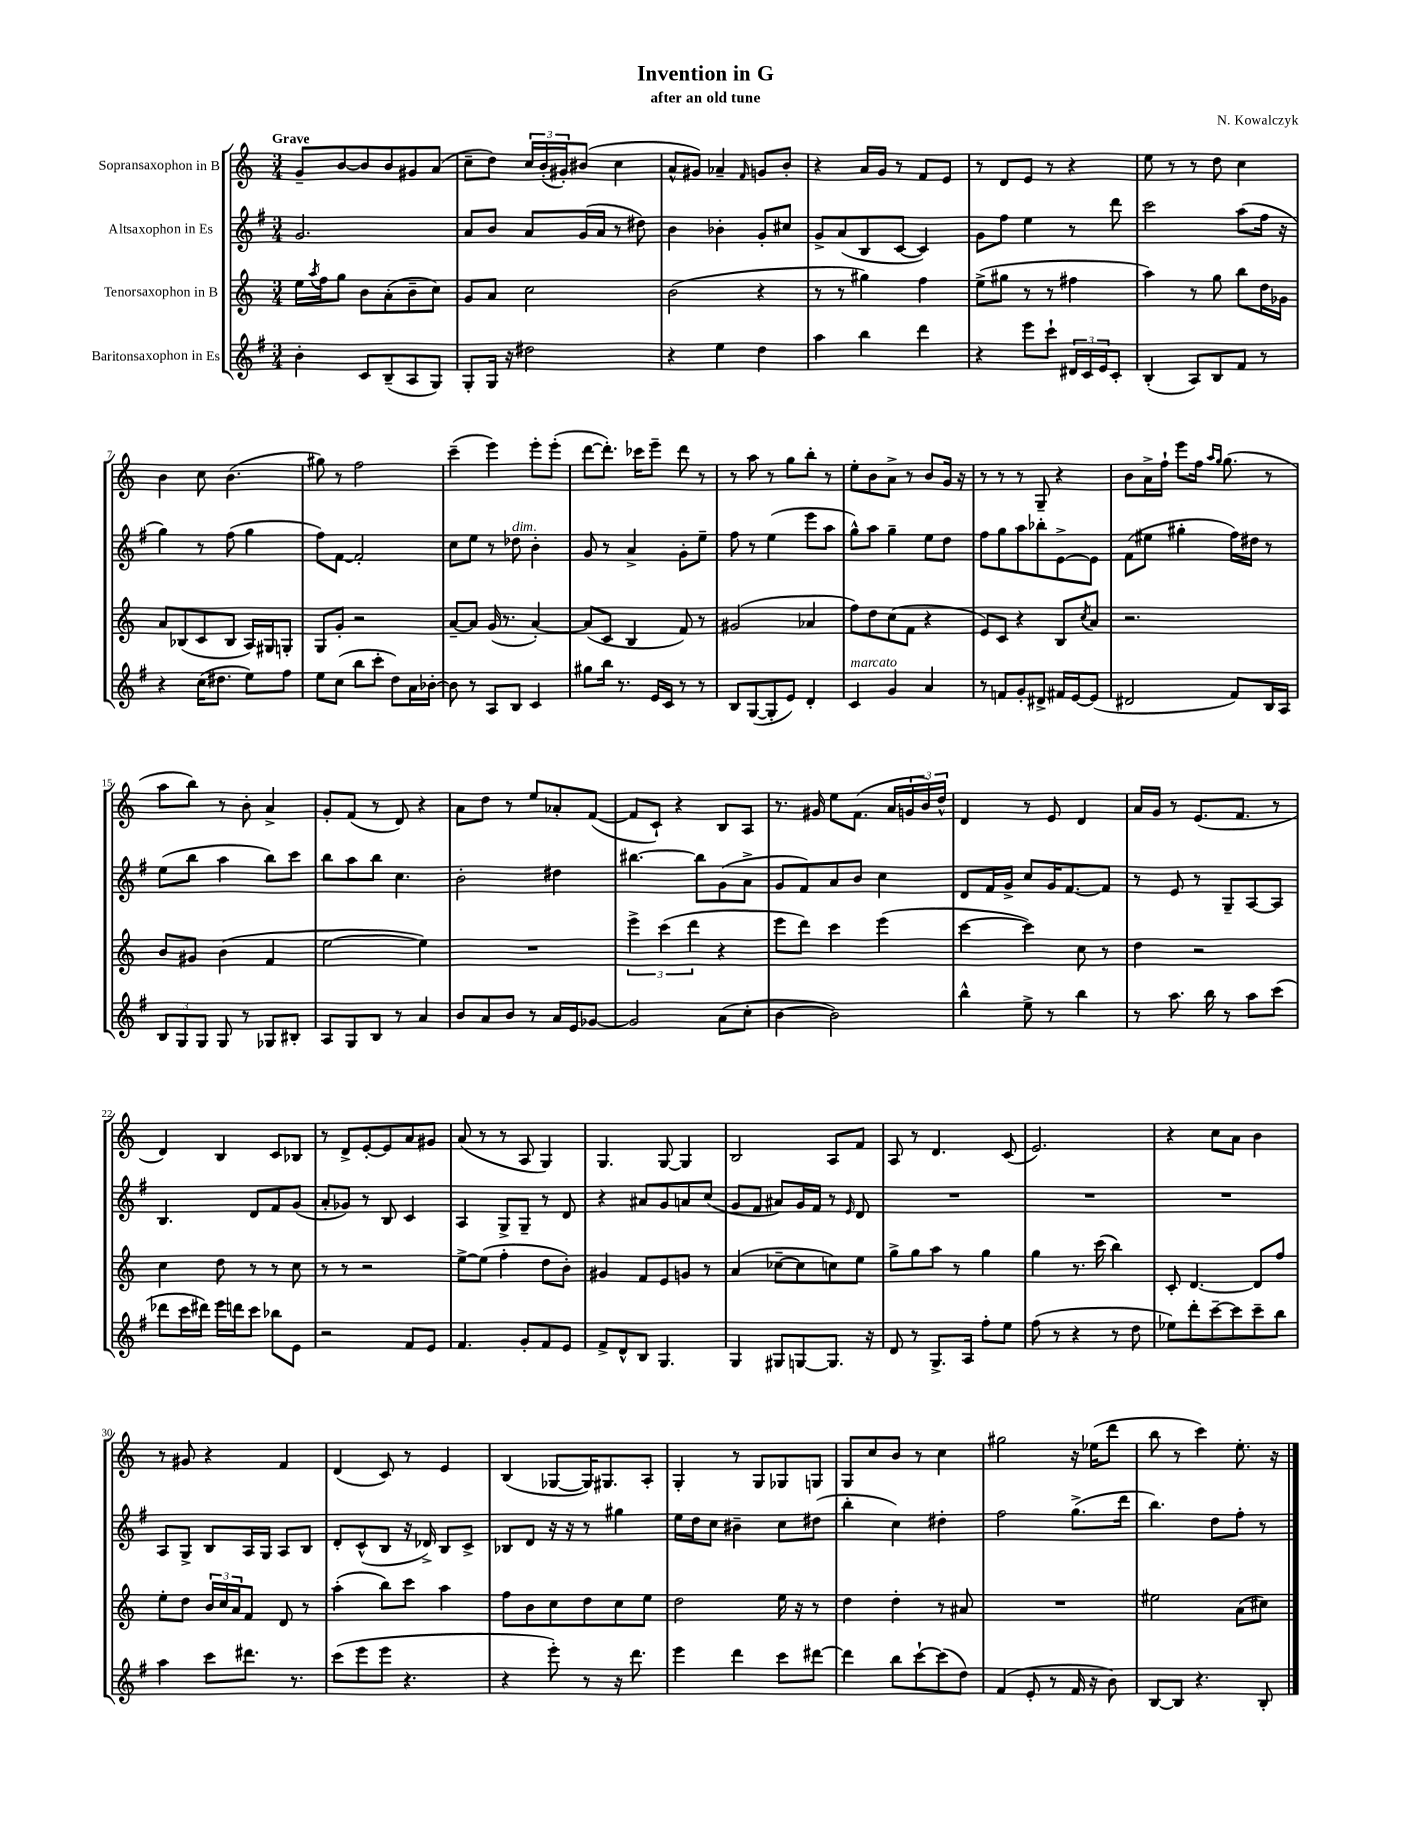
\header { title = "Invention in G" composer = "N. Kowalczyk" subtitle = "after an old tune" }
<<
\new StaffGroup <<
\new Staff = "s0" \with { instrumentName = "Sopransaxophon in B" } {
    \clef treble \key c \major \numericTimeSignature \time 3/4 \tempo "Grave"
    g'8-- b'8~ b'8 b'8 gis'8 a'8( |
    c''8-- d''8) \tuplet 3/2 { c''16 b'16-.( gis'16-.) } bis'8( c''4 |
    a'8-^ gis'8) aes'4-- \grace { f'16 } g'8 b'8-. |
    r4 a'16 g'16 r8 f'8 e'8 |
    r8 d'8 e'8 r8 r4 |
    e''8 r8 r8 d''8 c''4 |
    b'4 c''8 b'4.( |
    gis''8) r8 f''2 |
    c'''4--( e'''4) e'''8-. e'''8-.( |
    d'''8~ d'''8.-.) ces'''16 e'''8-- d'''8 r8 |
    r8 a''8 r8 g''8 b''8-. r8 |
    e''8-. b'8 a'8-> r8 b'8 g'16 r16 |
    r8 r8 r8 g8-- r4 |
    b'8 a'16-> f''16-! e'''8 f''16 \grace { a''16 g''16 } g''8.( r8 |
    a''8 b''8) r8 b'8-. a'4-> |
    g'8-. f'8( r8 d'8) r4 |
    a'8 d''8 r8 e''8 aes'8-. f'8~( |
    f'8 c'8-!) r4 b8 a8 |
    r8. gis'16 e''8 f'8.( a'16 \tuplet 3/2 { g'16 b'16) d''16-^ } |
    d'4 r8 e'8 d'4 |
    a'16 g'16 r8 e'8.( f'8. r8 |
    d'4) b4 c'8 bes8 |
    r8 d'8-> e'8~-. e'8 a'8 gis'8 |
    a'8( r8 r8 a8 g4) |
    g4. g8~ g4 |
    b2 a8 f'8 |
    a8 r8 d'4. c'8( |
    e'2.) |
    r4 c''8 a'8 b'4 |
    r8 gis'8 r4 f'4 |
    d'4( c'8) r8 e'4 |
    b4( ges8~ ges16) gis8. a8-. |
    g4-. r8 g8 ges8 g8 |
    g8 c''8 b'8 r8 c''4 |
    gis''2 r16 ees''16( d'''8 |
    b''8 r8 c'''4) e''8.-. r16 \bar "|." |
}
\new Staff = "s1" \with { instrumentName = "Altsaxophon in Es" } {
    \clef treble \key g \major \numericTimeSignature \time 3/4
    g'2. |
    a'8 b'8 a'8 g'16( a'16 r8 dis''8) |
    b'4 bes'4-. g'8-. cis''8 |
    g'8-> a'8( b8 c'8~ c'4) |
    g'8 fis''8 e''4 r8 d'''8 |
    c'''2 a''8( fis''16 r16 |
    g''4) r8 fis''8( g''4 |
    fis''8) fis'8~ fis'2-. |
    c''8 e''8 r8 des''8^\markup { \italic "dim." } b'4-. |
    g'8 r8 a'4-> g'8-. e''8-- |
    fis''8 r8 e''4( e'''8 a''8 |
    g''8-^) a''8 g''4-- e''8 d''8 |
    fis''8 g''8 a''8 bes''8-. e'8~-> e'8 |
    fis'8( eis''8 gis''4-. fis''16) dis''16 r8 |
    e''8( b''8 a''4 b''8) c'''8 |
    b''8 a''8 b''8 c''4. |
    b'2-. dis''4 |
    bis''4.~ bis''8 g'8( a'8-> |
    g'8 fis'8) a'8 b'8 c''4 |
    d'8 fis'16 g'16-> c''8 g'16 fis'8.~ fis'8 |
    r8 e'8 r8 g8-- a8~ a8 |
    b4. d'8 fis'8 g'8( |
    a'8-. ges'8) r8 b8 c'4 |
    a4 g8-> g8-- r8 d'8 |
    r4 ais'8 g'8 a'8 c''8( |
    g'8 fis'8 ais'8) g'16 fis'16 r8 \grace { e'16 } d'8 |
    R2. |
    R2. |
    R2. |
    a8 g8-> b8 a16 g16 a8 b8 |
    d'8-. c'8-^( b8 r16 des'16->) b8 c'8-> |
    bes8 d'8 r16 r16 r8 gis''4 |
    e''16 d''16 c''8 bis'4-- c''8 dis''8( |
    b''4-. c''4) dis''4-. |
    fis''2 g''8.->( d'''16 |
    b''4.) d''8 fis''8-. r8 \bar "|." |
}
\new Staff = "s2" \with { instrumentName = "Tenorsaxophon in B" } {
    \clef treble \key c \major \numericTimeSignature \time 3/4
    e''16 \acciaccatura { a''8 } f''16 g''8 b'8 a'8-.( b'8-- c''8) |
    g'8 a'8 c''2 |
    b'2( r4 |
    r8 r8 gis''4) f''4 |
    e''8->( gis''8 r8 r8 fis''4 |
    a''4) r8 g''8 b''8 d''16 ges'16 |
    a'8 bes8( c'8 bes8 a16) gis16 g8-. |
    g8 g'8-. r2 |
    a'8~-- a'8 g'16( r8. a'4~-.) |
    a'8( c'8 b4 f'8) r8 |
    gis'2( aes'4 |
    f''8) d''8 c''8( f'8 r4 |
    e'8) c'8 r4 b8 \acciaccatura { c''8 } a'8 |
    r2. |
    b'8 gis'8 b'4( f'4 |
    e''2~ e''4) |
    R2. |
    \tuplet 3/2 { e'''4-> c'''4( d'''4 } r4 |
    e'''8 d'''8) c'''4 e'''4( |
    c'''4~ c'''4) c''8 r8 |
    d''4 r2 |
    c''4 d''8 r8 r8 c''8 |
    r8 r8 r2 |
    e''8~-> e''8( f''4-. d''8 b'8-.) |
    gis'4 f'8 e'8 g'8 r8 |
    a'4( ces''8~-- ces''8 c''8) e''8 |
    g''8-> g''8 a''8 r8 g''4 |
    g''4 r8. c'''16( b''4) |
    c'8-. d'4.~ d'8 f''8 |
    e''8-. d''8 \tuplet 3/2 { b'16 c''16 a'16 } f'8 d'8 r8 |
    a''4-.( b''8) c'''8 a''4 |
    f''8 b'8 c''8 d''8 c''8 e''8 |
    d''2 e''16 r16 r8 |
    d''4 d''4-. r8 ais'8 |
    R2. |
    eis''2 a'8( cis''8) \bar "|." |
}
\new Staff = "s3" \with { instrumentName = "Baritonsaxophon in Es" } {
    \clef treble \key g \major \numericTimeSignature \time 3/4
    b'4-. c'8 b8--( a8 g8) |
    g8-. g16 r16 dis''2 |
    r4 e''4 d''4 |
    a''4 b''4 d'''4 |
    r4 e'''8 c'''8-! \tuplet 3/2 { dis'16 c'16 e'16 } c'8-. |
    b4-.( a8) b8 fis'8 r8 |
    r4 c''16( dis''8. e''8) fis''8 |
    e''8 c''8( b''8 c'''8-. d''8) a'16 bes'16~-. |
    bes'8 r8 a8 b8 c'4 |
    gis''8 b''16 r8. e'16 c'16 r8 r8 |
    b8 g8~( g8-. e'8) d'4-. |
    c'4^\markup { \italic "marcato" } g'4 a'4 |
    r8 f'8 g'8-. dis'8-> fis'16 e'16~ e'8( |
    dis'2 fis'8) b16 a16 |
    \tuplet 3/2 { b8 g8 g8 } g8 r8 ges8 bis8-. |
    a8 g8 b8 r8 a'4 |
    b'8 a'8 b'8 r8 a'16 e'16 ges'8~ |
    ges'2 a'8( c''8-. |
    b'4~ b'2) |
    b''4-^ e''8-> r8 b''4 |
    r8 a''8. b''16 r8 a''8 c'''8( |
    des'''8 c'''16 dis'''16) e'''16 d'''16 c'''8 bes''8 e'8 |
    r2 fis'8 e'8 |
    fis'4. g'8-. fis'8 e'8 |
    fis'8-> d'8-^ b8 g4. |
    g4 gis8 g8~ g8. r16 |
    d'8 r8 g8.-> a16 fis''8-. e''8 |
    fis''8( r8 r4 r8 d''8 |
    ees''8) d'''8-. c'''8~-- c'''8 c'''8-- b''8 |
    a''4 c'''8 dis'''8. r8. |
    c'''8( e'''8 e'''8 r4. |
    r4 e'''8-.) r8 r16 d'''8. |
    e'''4 d'''4 c'''8 dis'''8~ |
    dis'''4 b''8 c'''8~-! c'''8( d''8) |
    fis'4( e'8-. r8 fis'16 r16 b'8) |
    b8~ b8 r4. b8-. \bar "|." |
}
>>
>>
